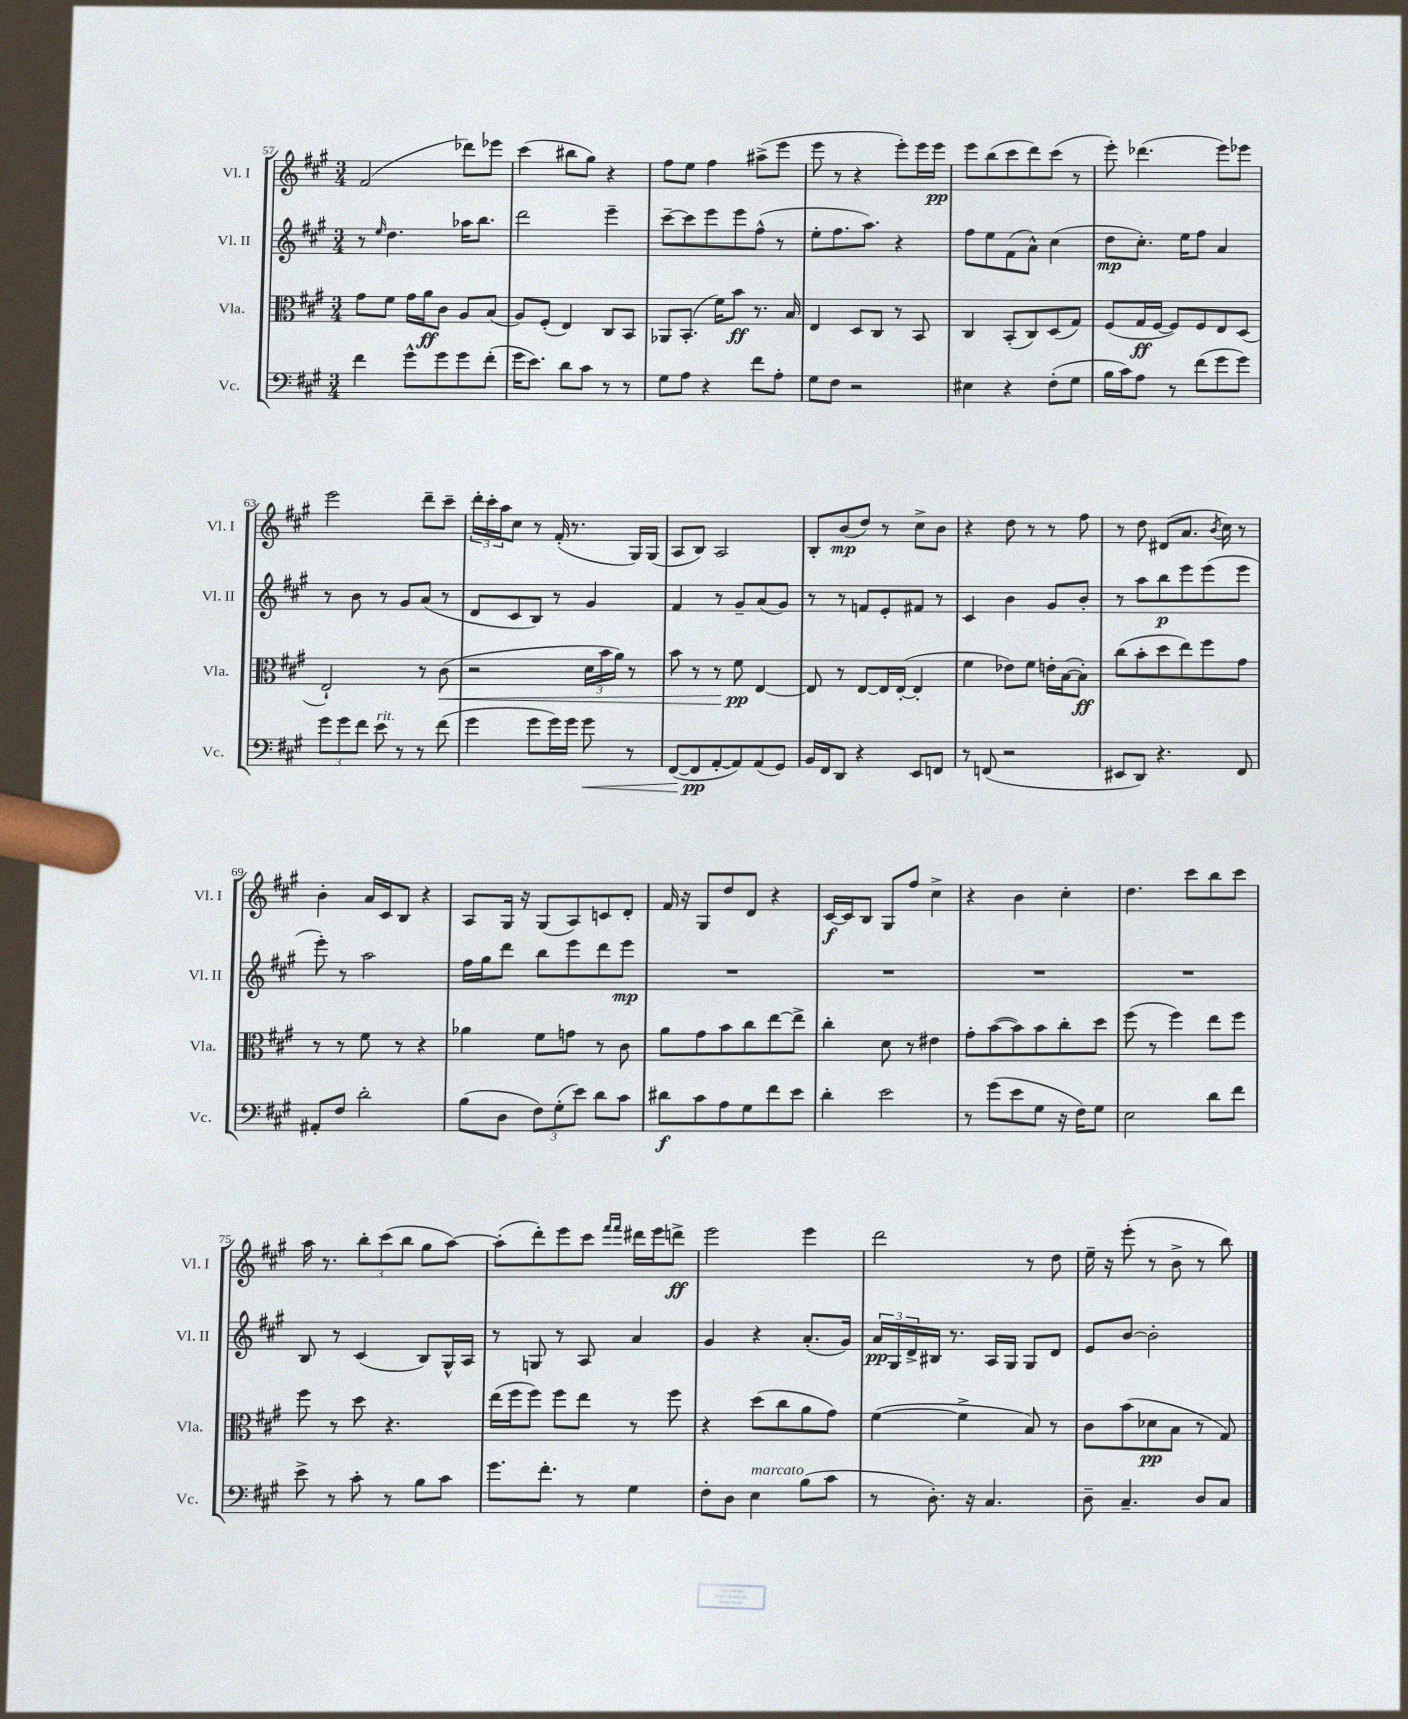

**kern	**dynam	**kern	**dynam	**kern	**dynam	**kern	**dynam
*part4	*part4	*part3	*part3	*part2	*part2	*part1	*part1
*staff4	*staff4	*staff3	*staff3	*staff2	*staff2	*staff1	*staff1
*I"Vc.	*	*I"Vla.	*	*I"Vl. II	*	*I"Vl. I	*
*I'Vc.	*	*I'Vla.	*	*I'Vl. II	*	*I'Vl. I	*
*clefF4	*	*clefC3	*	*clefG2	*	*clefG2	*
*k[f#c#g#]	*	*k[f#c#g#]	*	*k[f#c#g#]	*	*k[f#c#g#]	*
*M3/4	*	*M3/4	*	*M3/4	*	*M3/4	*
=57	=57	=57	=57	=57	=57	=57	=57
4f#\	.	8g#\L	.	8r	.	(2f#/	.
.	.	.	.	16qqee/	.	.	.
.	.	8f#\J	.	4.dd\	.	.	.
8g#^^\L	.	16g#\LL	.	.	.	.	.
.	.	16a\J	ff	.	.	.	.
8g#\	.	8c#\J	.	.	.	.	.
8g#\	.	8A/L	.	16aa-X\KL	.	8ddd-X\L)	.
.	.	.	.	8.bb\J	.	.	.
(8f#'\J	.	(8B/J	.	.	.	8eee-X\J	.
=58	=58	=58	=58	=58	=58	=58	=58
16g#\KL	.	8A/L)	.	2ddd\	.	(4ccc#\	.
8.e\J)	.	.	.	.	.	.	.
.	.	(8F#'/J	.	.	.	.	.
8d\L	.	4E/)	.	.	.	8bb#X\L	.
8c#\J	.	.	.	.	.	8gg#\J)	.
8r	.	8C#/L	.	4eee~\	.	4r	.
8r	.	8BB/J	.	.	.	.	.
=59	=59	=59	=59	=59	=59	=59	=59
8G#\L	.	8AA-X/L	.	[8ccc#~\L	.	8ff#\L	.
8A\J	.	(8.BB'/J	.	8ccc#\]	.	8ee\J	.
4r	.	.	.	8eee\	.	4ff#\	.
.	.	16f#\KL)	.	.	.	.	.
.	.	8b\J	ff	8eee\	.	.	.
8f#\L	.	8.r	.	(8ff#^^\J	.	(8aa#X^\L	.
8A'\J	.	.	.	8r	.	8eee\J	.
.	.	16B/	.	.	.	.	.
=60	=60	=60	=60	=60	=60	=60	=60
8G#\L	.	4E/	.	8ee'\L	.	8eee\	.
8F#\J	.	.	.	8.ff#\	.	8r	.
2r	.	8D/L	.	.	.	4r	.
.	.	.	.	8.aa\J)	.	.	.
.	.	8C#/J	.	.	.	.	.
.	.	8r	.	4r	.	8eee'\L)	.
.	.	8BB/	.	.	.	16eee\L	.
.	.	.	.	.	.	16eee\JJ	pp
=61	=61	=61	=61	=61	=61	=61	=61
4E#X\	.	4C#/	.	8ff#\L	.	8eee\L	.
.	.	.	.	8ee\	.	(8bb\	.
4r	.	(8BB'/L	.	(8f#\	.	8ccc#\	.
.	.	8C#/)	.	8a^^\J)	.	8ddd\)	.
(8F#'\L	.	(8D/	.	(4cc#\	.	(8ccc#\J	.
8G#\J	.	8G#/J)	.	.	.	8r	.
=62	=62	=62	=62	=62	=62	=62	=62
16B\LL	.	(8F#/L	.	8dd\L	mp	8eee'\)	.
16c#\J)	.	.	.	.	.	.	.
8A\J	.	16G#/L	ff	8.cc#'\J)	.	(4.ddd-X\	.
.	.	[16F#/JJ	.	.	.	.	.
8r	.	8F#/L])	.	.	.	.	.
.	.	.	.	16ee\KL	.	.	.
(8f#\L	.	8F#/	.	8ff#\J	.	.	.
8g#\	.	8E/	.	4a/	.	8eee\L)	.
8g#\J)	.	(8D/J	.	.	.	8eee-X\J	.
!!LO:LB:g=z
=63	=63	=63	=63	=63	=63	=63	=63
12g#\L	.	2E`/)	.	8r	.	2eee\	.
12g#\	.	.	.	.	.	.	.
.	.	.	.	8b\	.	.	.
12f#\J	.	.	.	.	.	.	.
!LO:TX:a:i:t=rit.	!	!	!	!	!	!	!
8e\	.	.	.	8r	.	.	.
8r	.	.	.	8g#/L	.	.	.
8r	.	8r	.	(8a/J	.	8ddd~\L	.
!	!	!	!LO:HP:b	!	!	!	!
(8f#\	.	(8c#\	<	8r	.	8ccc#~\J	.
=64	=64	=64	=64	=64	=64	=64	=64
4g#\	.	2r	.	8d/L	.	24ddd'\LL	.
.	.	.	.	.	.	24ccc#'\	.
.	.	.	.	.	.	24aa\J	.
.	.	.	.	8c#/	.	8cc#\J	.
8g#\L	.	.	.	8B/J)	.	8r	.
16g#\L)	.	.	.	8r	.	(16f#'/	.
16g#\JJ	.	.	.	.	.	8.r	.
!	!LO:HP:b	!	!	!	!	!	!
8g#\	<	24d\LL	.	4g#/	.	.	.
.	.	24b\	.	.	.	.	.
.	.	24a\JJ)	.	.	.	.	.
8r	.	8r	.	.	.	16G#/LL)	.
.	.	.	.	.	.	(16G#/JJ	.
=65	=65	=65	=65	=65	=65	=65	=65
([8FF#/L	.	8b\	.	4f#/	.	8A/L	.
8FF#/]	pp	8r	.	.	.	8B/J)	.
[8AA'/	[	8r	.	8r	.	2A/	.
8AA/])	.	8f#\	pp	8g#~/L	.	.	.
(8AA/	.	[4E/	[	(8a/	.	.	.
8GG#/J)	.	.	.	8g#/J)	.	.	.
=66	=66	=66	=66	=66	=66	=66	=66
16BB/LL	.	8E/]	.	8r	.	8B'/L	.
16FF#/J	.	.	.	.	.	.	.
8DD/J	.	8r	.	8r	.	(8b/	mp
4r	.	[8E/L	.	8fn/L	.	8dd/J)	.
.	.	16E/L]	.	8e'/	.	8r	.
.	.	([16E'/JJ	.	.	.	.	.
8EE/L	.	4E'/]	.	8f#X/J	.	8cc#^\L	.
8FFn/J	.	.	.	8r	.	8b\J	.
=67	=67	=67	=67	=67	=67	=67	=67
8r	.	4f#\	.	4c#/	.	4r	.
(8FFn/	.	.	.	.	.	.	.
2r	.	8e-X\L)	.	4b\	.	8dd\	.
.	.	8f#\J	.	.	.	8r	.
.	.	16en'\LL	.	8g#/L	.	8r	.
.	.	([16B\J	.	.	.	.	.
.	.	8B'\J])	ff	8b'/J	.	8ff#\	.
=68	=68	=68	=68	=68	=68	=68	=68
8EE#X/L	.	(8cc#\L	.	8r	.	8r	.
8DD/J)	.	8b'\	.	8aa\L	.	8dd\	.
4.r	.	8dd\	.	8bb\	p	(8d#X/L	.
.	.	8ee\)	.	8eee\	.	8.a/J	.
.	.	8ff#\	.	(8eee\	.	.	.
.	.	.	.	.	.	8qb/	.
.	.	.	.	.	.	16cc#\)	.
8FF#/	.	8g#\J	.	8eee\J	.	8r	.
!!LO:LB:g=z
=69	=69	=69	=69	=69	=69	=69	=69
8AA#X'/L	.	8r	.	8eee'\)	.	4b'\	.
8F#/J	.	8r	.	8r	.	.	.
2d'\	.	8f#\	.	2aa\	.	16a/LL	.
.	.	.	.	.	.	16c#/J	.
.	.	8r	.	.	.	8B/J	.
.	.	4r	.	.	.	4r	.
=70	=70	=70	=70	=70	=70	=70	=70
(8B\L	.	4a-X\	.	16ff#\LL	.	8A/L	.
.	.	.	.	16gg#\J	.	.	.
8D\J	.	.	.	8ddd\J	.	16G#/Jk	.
.	.	.	.	.	.	16r	.
12F#\L)	.	8f#\L	.	8bb\L	.	(8G#/L	.
(12G#'\	.	.	.	.	.	.	.
.	.	8gn\J	.	8eee\	.	8A/)	.
12e\J)	.	.	.	.	.	.	.
8d\L	.	8r	.	8ddd\	.	8cn/	.
8c#\J	.	8c#\	.	8eee\J	mp	8d'/J	.
=71	=71	=71	=71	=71	=71	=71	=71
8d#X\L	f	8a\L	.	2.r	.	16f#/	.
.	.	.	.	.	.	16r	.
8c#\	.	8g#\	.	.	.	8G#/L	.
8A\	.	8b\	.	.	.	8dd/	.
8G#\	.	8cc#\	.	.	.	8d/J	.
8f#\	.	[8ee\	.	.	.	4r	.
8e\J	.	8ee^\J]	.	.	.	.	.
=72	=72	=72	=72	=72	=72	=72	=72
4d'\	.	4cc#'\	.	2.r	.	[16c#/LL	f
.	.	.	.	.	.	16c#/J]	.
.	.	.	.	.	.	8B/J	.
2e\	.	8d\	.	.	.	8G#/L	.
.	.	8r	.	.	.	8ff#/J	.
.	.	4e#X\	.	.	.	4cc#^\	.
=73	=73	=73	=73	=73	=73	=73	=73
8r	.	8g#'\L	.	2.r	.	4r	.
(8g#\L	.	([8b\	.	.	.	.	.
8e\	.	8b\])	.	.	.	4b\	.
8G#\J	.	8b\	.	.	.	.	.
16r	.	8cc#'\	.	.	.	4cc#'\	.
16F#\KL)	.	.	.	.	.	.	.
8G#\J	.	8dd\J	.	.	.	.	.
=74	=74	=74	=74	=74	=74	=74	=74
2E\	.	(8ff#\	.	2.r	.	4.dd\	.
.	.	8r	.	.	.	.	.
.	.	4ff#\)	.	.	.	.	.
.	.	.	.	.	.	8ccc#\L	.
8d\L	.	8ee\L	.	.	.	8bb\	.
8f#\J	.	8ff#\J	.	.	.	8ccc#\J	.
!!LO:LB:g=z
=75	=75	=75	=75	=75	=75	=75	=75
8e^\	.	8ff#\	.	8B/	.	16aa\	.
.	.	.	.	.	.	8.r	.
8r	.	8r	.	8r	.	.	.
8c#'\	.	8dd\	.	(4c#/	.	12bb'\L	.
.	.	.	.	.	.	(12ccc#\	.
8r	.	4.r	.	.	.	.	.
.	.	.	.	.	.	12bb\J	.
8B\L	.	.	.	8B/L)	.	8gg#\L	.
8c#\J	.	.	.	16G#^^/L	.	[8aa\J)	.
.	.	.	.	16A/JJ	.	.	.
=76	=76	=76	=76	=76	=76	=76	=76
8.g#\L	.	(16ee\LL	.	8r	.	(8aa'\L]	.
.	.	16ff#\J	.	.	.	.	.
.	.	8ff#\J)	.	8Gn/	.	8ddd'\)	.
8.f#'\J	.	.	.	.	.	.	.
.	.	8ff#\L	.	8r	.	8eee\	.
8r	.	8ee\J	.	8A/	.	8ccc#\J	.
.	.	.	.	.	.	16qqfff#/LL	.
.	.	.	.	.	.	16qqfff#/JJ	.
4G#\	.	8r	.	4a/	.	16ddd#X\LL	.
.	.	.	.	.	.	16eee\J	.
.	.	8ff#\	.	.	.	8dddn^\J	ff
=77	=77	=77	=77	=77	=77	=77	=77
8F#'\L	.	4r	.	4g#/	.	2eee\	.
8D\J	.	.	.	.	.	.	.
!LO:TX:a:i:t=marcato	!	!	!	!	!	!	!
4E\	.	(8dd\L	.	4r	.	.	.
.	.	8cc#\	.	.	.	.	.
(8B\L	.	8a\	.	(8.a'/L	.	4eee\	.
8c#\J	.	8g#\J)	.	.	.	.	.
.	.	.	.	16g#/Jk)	.	.	.
=78	=78	=78	=78	=78	=78	=78	=78
8r	.	([4f#\	.	24a/LL	pp	2ddd\	.
.	.	.	.	24G#/	.	.	.
.	.	.	.	24d^/	.	.	.
8.D'\)	.	.	.	16B#X/JJ	.	.	.
.	.	.	.	8.r	.	.	.
.	.	4f#^\]	.	.	.	.	.
16r	.	.	.	.	.	.	.
4.C#/	.	.	.	16A/LL	.	.	.
.	.	.	.	16G#/JJ	.	.	.
.	.	8B/)	.	8G#/L	.	8r	.
.	.	8r	.	8d/J	.	8dd\	.
=79	=79	=79	=79	=79	=79	=79	=79
8D~\	.	8c#\L	.	8e/L	.	16ee~\	.
.	.	.	.	.	.	16r	.
4.C#~/	.	(8b\	.	[8b/J	.	(8eee'\	.
.	.	8d-X\	pp	2b'\]	.	8r	.
.	.	8B\J	.	.	.	8b^\	.
8D/L	.	8r	.	.	.	8r	.
8C#/J	.	8G#/)	.	.	.	8bb\)	.
==	==	==	==	==	==	==	==
*-	*-	*-	*-	*-	*-	*-	*-
